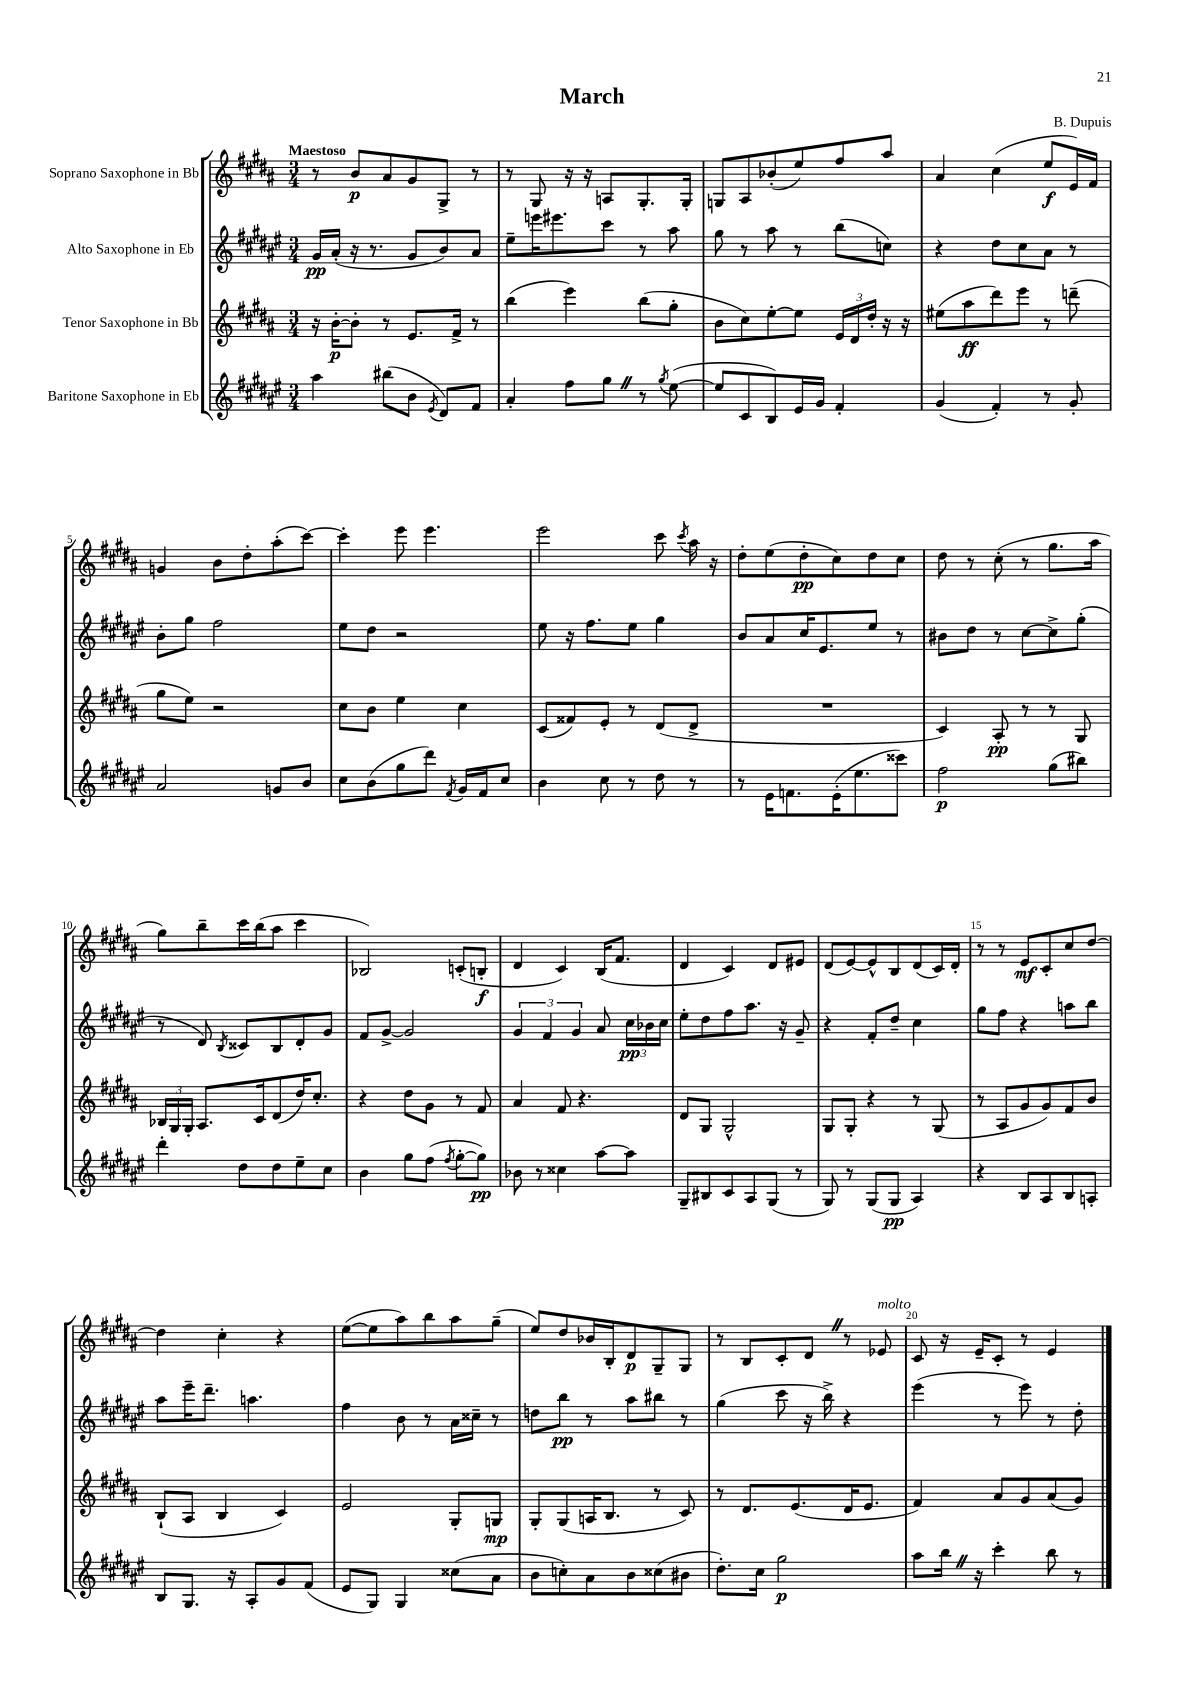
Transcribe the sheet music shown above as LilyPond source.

\header { title = "March" composer = "B. Dupuis" }
<<
\new StaffGroup <<
\new Staff = "s0" \with { instrumentName = "Soprano Saxophone in Bb" } {
    \clef treble \key b \major \numericTimeSignature \time 3/4 \tempo "Maestoso"
    \autoBeamOff r8 b'8[\p ais'8 gis'8 gis8]-> r8 |
    r8 gis8 r16 r16 a8[ gis8.-. gis16]-. |
    g8[ ais8 bes'8-.( e''8) fis''8 ais''8] |
    ais'4 cis''4( e''8[\f e'16) fis'16] |
    g'4 b'8[ dis''8-. ais''8-.( cis'''8]~) |
    cis'''4-. e'''8 e'''4. |
    e'''2 cis'''8 \acciaccatura { cis'''8 } ais''16 r16 |
    dis''8[-. e''8( dis''8-.\pp cis''8) dis''8 cis''8] |
    dis''8 r8 cis''8-.( r8 gis''8.[ ais''16] |
    gis''8[) b''8-- cis'''16 b''16( ais''8] cis'''4 |
    bes2) c'8[-.( b8]-.\f |
    dis'4 cis'4) b16[( fis'8.] |
    dis'4 cis'4) dis'8[ eis'8] |
    dis'8[( e'8~) e'8-^ b8 dis'8( cis'16) dis'16]-. |
    r8 r8 e'8[\mf cis'8-. cis''8 dis''8]~ |
    dis''4 cis''4-. r4 |
    e''8[~( e''8 ais''8) b''8 ais''8 gis''8]--( |
    e''8[) dis''8 bes'16 b16-. dis'8\p gis8-- gis8] |
    r8 b8[ cis'8-. dis'8] \once \override BreathingSign.text = \markup { \musicglyph "scripts.caesura.straight" } \breathe r8 ees'8^\markup { \italic "molto" } |
    cis'8 r16 e'16[-- cis'8]-. r8 e'4 \bar "|." |
}
\new Staff = "s1" \with { instrumentName = "Alto Saxophone in Eb" } {
    \clef treble \key fis \major \numericTimeSignature \time 3/4
    \autoBeamOff gis'16[\pp ais'16]-.( r16 r8. gis'8[ b'8) ais'8] |
    eis''8[-- e'''16 eis'''8. cis'''8] r8 ais''8 |
    gis''8 r8 ais''8 r8 b''8[( c''8]) |
    r4 dis''8[ cis''8 ais'8] r8 |
    b'8[-. gis''8] fis''2 |
    eis''8[ dis''8] r2 |
    eis''8 r16 fis''8.[ eis''8] gis''4 |
    b'8[ ais'8 cis''16 eis'8. eis''8] r8 |
    bis'8[ dis''8] r8 cis''8[~ cis''8-> gis''8]-.( |
    r8 dis'8) \acciaccatura { b8 } cisis'8[ b8 dis'8-. gis'8] |
    fis'8[ gis'8]~-> gis'2 |
    \tuplet 3/2 { gis'4 fis'4 gis'4 } ais'8 \tuplet 3/2 { cis''16[\pp bes'16 cis''16] } |
    eis''8[-. dis''8 fis''8 ais''8.] r16 gis'8-- |
    r4 fis'8[-. dis''8]-- cis''4 |
    gis''8[ fis''8] r4 a''8[ b''8] |
    ais''8[ eis'''16-- dis'''8.]-- a''4. |
    fis''4 b'8 r8 ais'16[ cisis''16]-- r8 |
    d''8[ b''8]\pp r8 ais''8[ bis''8] r8 |
    gis''4( cis'''8 r16 b''16->) r4 |
    eis'''4( r8 eis'''8) r8 dis''8-. \bar "|." |
}
\new Staff = "s2" \with { instrumentName = "Tenor Saxophone in Bb" } {
    \clef treble \key b \major \numericTimeSignature \time 3/4
    \autoBeamOff r16 b'16[~-.\p b'8]-. r8 e'8.[ fis'16]-> r8 |
    b''4( e'''4) b''8[( gis''8]-. |
    b'8[ cis''8) e''8~-. e''8] \tuplet 3/2 { e'16[ dis'16 dis''16]-. } r16 r16 |
    eis''8[( ais''8\ff dis'''8) e'''8] r8 d'''8--( |
    gis''8[ e''8]) r2 |
    cis''8[ b'8] e''4 cis''4 |
    cis'8[( fisis'8) e'8]-. r8 dis'8[( dis'8]-> |
    R2. |
    cis'4) ais8-.\pp r8 r8 gis8 |
    \tuplet 3/2 { bes16[ gis16 gis16]-. } ais8.[ cis'16 dis'8( dis''16) cis''8.]-. |
    r4 dis''8[ gis'8] r8 fis'8 |
    ais'4 fis'8 r4. |
    dis'8[ gis8] gis2-^ |
    gis8[ gis8]-. r4 r8 gis8( |
    r8 ais8[ gis'8 gis'8) fis'8 b'8] |
    b8[-!( ais8] b4 cis'4) |
    e'2 gis8[-. g8]\mp |
    gis8[-. gis8( a16 b8.] r8 cis'8) |
    r8 dis'8.[ e'8.( dis'16 e'8.] |
    fis'4) ais'8[ gis'8 ais'8( gis'8]) \bar "|." |
}
\new Staff = "s3" \with { instrumentName = "Baritone Saxophone in Eb" } {
    \clef treble \key fis \major \numericTimeSignature \time 3/4
    \autoBeamOff ais''4 bis''8[( b'8] \acciaccatura { eis'8 } dis'8[) fis'8] |
    ais'4-. fis''8[ gis''8] \once \override BreathingSign.text = \markup { \musicglyph "scripts.caesura.straight" } \breathe r8 \acciaccatura { gis''8 } eis''8~( |
    eis''8[ cis'8 b8) eis'16 gis'16] fis'4-. |
    gis'4( fis'4-.) r8 gis'8-. |
    ais'2 g'8[ b'8] |
    cis''8[ b'8( gis''8 dis'''8]) \acciaccatura { fis'8 } gis'16[ fis'16 cis''8] |
    b'4 cis''8 r8 dis''8 r8 |
    r8 eis'16[ f'8. eis'16-.( eis''8. cisis'''8]) |
    fis''2\p gis''8[( bis''8]) |
    dis'''4-. dis''8[ dis''8 eis''8-- cis''8] |
    b'4 gis''8[ fis''8]( \acciaccatura { fis''8 } gis''8[~-. gis''8]\pp) |
    bes'8 r8 cisis''4 ais''8[~ ais''8] |
    gis8[-- bis8 cis'8 ais8 gis8]( r8 |
    gis8) r8 gis8[( gis8]\pp ais4) |
    r4 b8[ ais8 b8 a8]-. |
    b8[ gis8.] r16 ais8[-. gis'8 fis'8]( |
    eis'8[ gis8]) gis4 cisis''8[( ais'8] |
    b'8[ c''8-.) ais'8 b'8 cisis''8( bis'8] |
    dis''8.[-.) cis''16] gis''2\p |
    ais''8[ b''16] \once \override BreathingSign.text = \markup { \musicglyph "scripts.caesura.straight" } \breathe r16 cis'''4-. b''8 r8 \bar "|." |
}
>>
>>
\layout { \context { \Score \override BarNumber.break-visibility = ##(#f #t #t) barNumberVisibility = #(every-nth-bar-number-visible 5) } }
